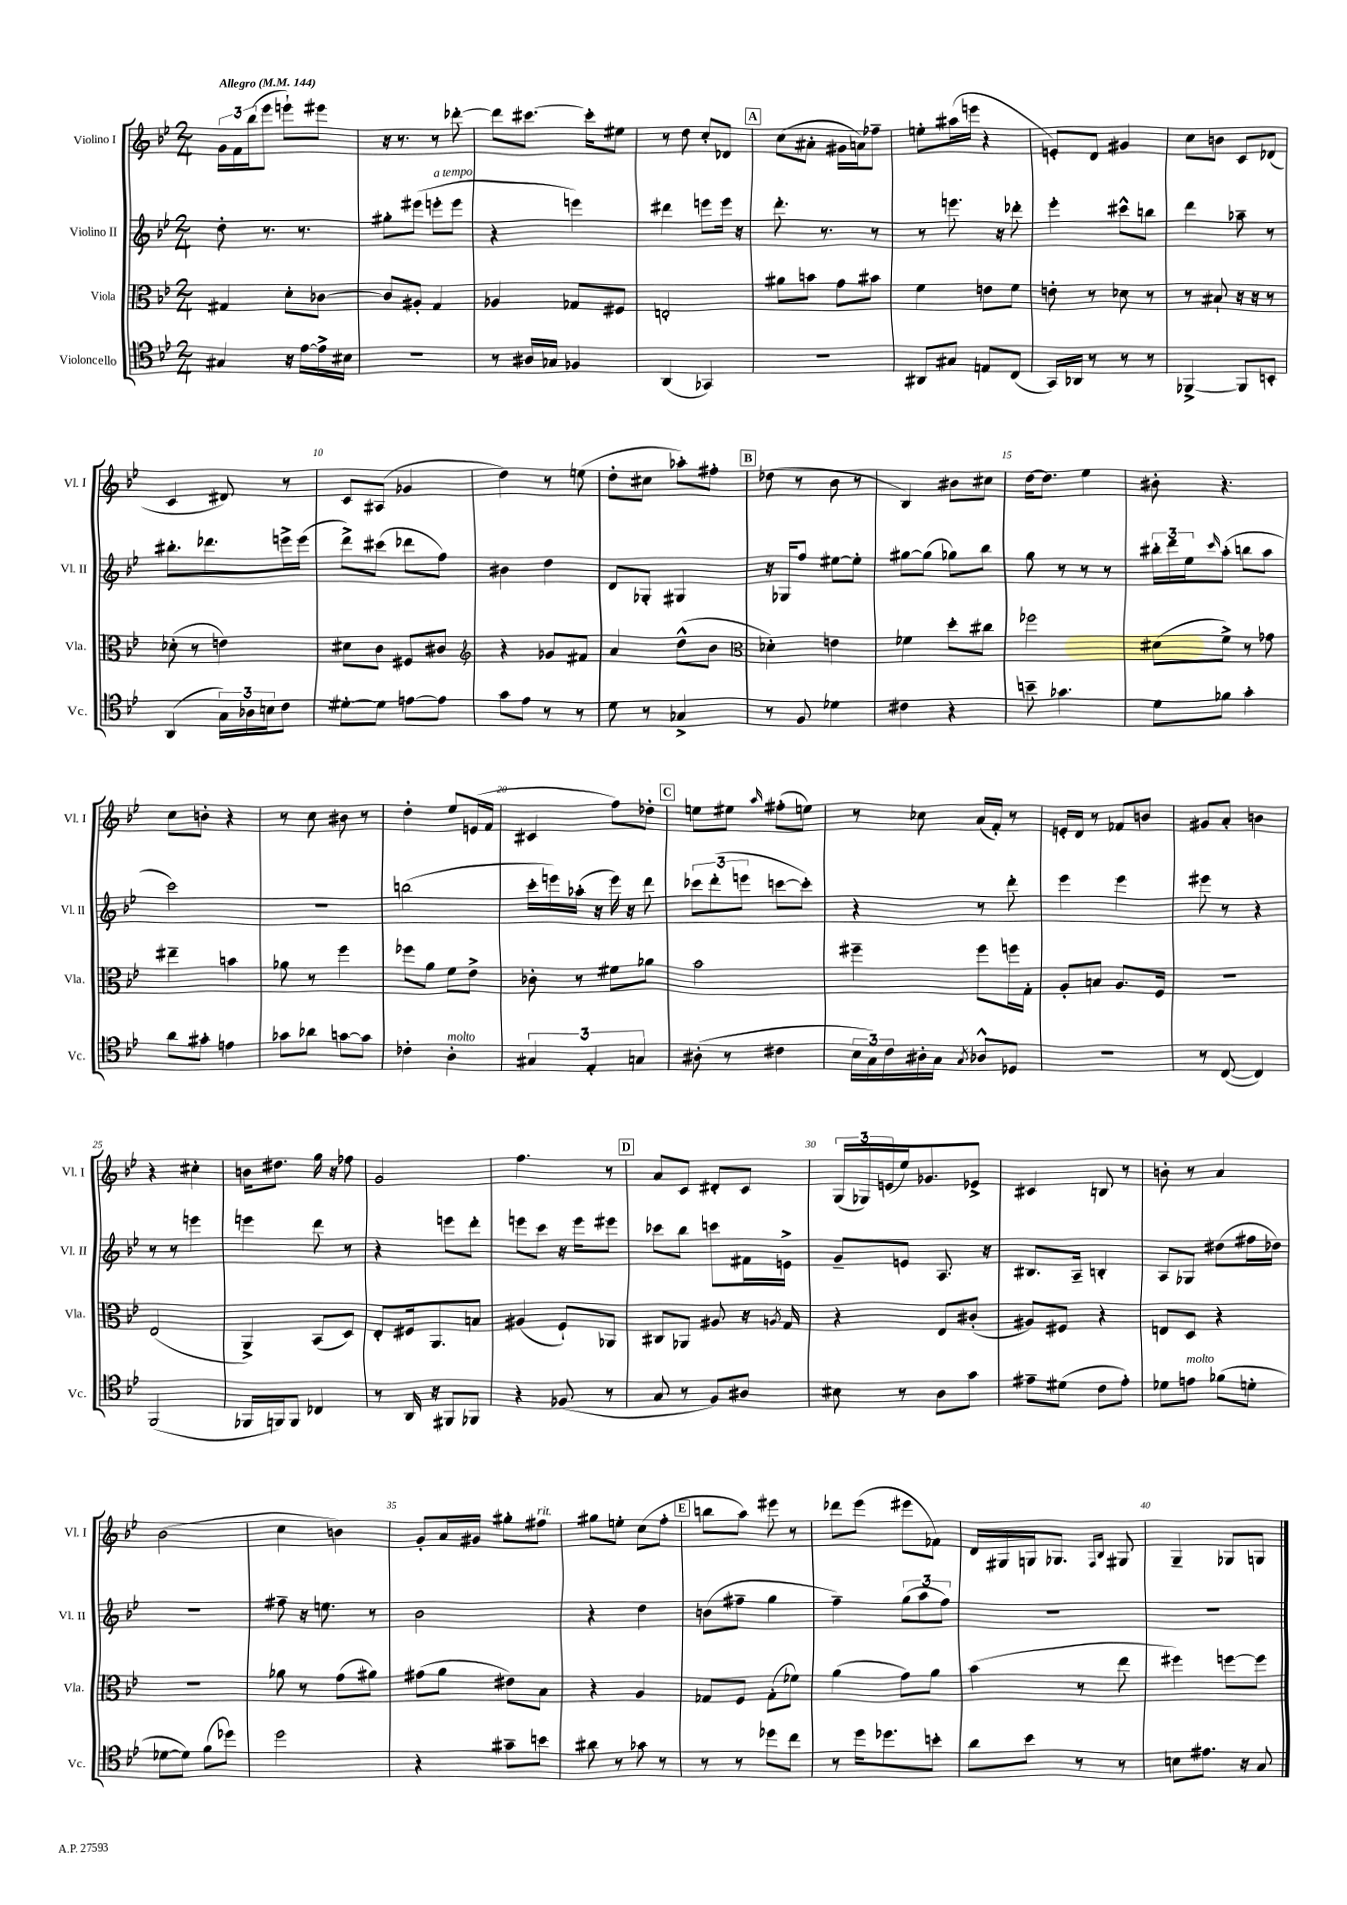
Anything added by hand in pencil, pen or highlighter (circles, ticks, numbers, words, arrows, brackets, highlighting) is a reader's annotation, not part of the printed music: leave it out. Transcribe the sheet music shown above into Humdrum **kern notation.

**kern	**kern	**kern	**kern
*part4	*part3	*part2	*part1
*staff4	*staff3	*staff2	*staff1
*I"Violoncello	*I"Viola	*I"Violino II	*I"Violino I
*I'Vc.	*I'Vla.	*I'Vl. II	*I'Vl. I
*clefC4	*clefC3	*clefG2	*clefG2
*k[b-e-]	*k[b-e-]	*k[b-e-]	*k[b-e-]
*M2/4	*M2/4	*M2/4	*M2/4
*MM144	*MM144	*MM144	*MM144
=1	=1	=1	=1
!	!	!	!LO:TX:a:B:t=Allegro
4G#X/	4G#X/	8dd'\	24g\LL
.	.	.	24f\
.	.	.	(24bb-\J
.	.	8.r	8eee-\J
16r	8d'\L	.	8eeen`\L)
[16e-\LL	.	8.r	.
16e-^\]	[8c-X\J	.	8eee#X\J
16B#X\JJ	.	.	.
=2	=2	=2	=2
2r	8c-/L]	8gg#X'\L	16r
.	.	.	8.r
.	8A#X'/J	(8eee#X\J	.
!	!	!LO:TX:a:i:t=a tempo	!
.	4G/	8eeen'\L	8r
.	.	8eee\J	[8ddd-X'\
=3	=3	=3	=3
8r	4A-X/	4r	8ddd-\L]
16A#X/LL	.	.	[8.ccc#X\J
16G-X/JJ	.	.	.
4F-X/	8G-X/L	4eeen\)	.
.	.	.	16ccc#'\KL]
.	8F#X/J	.	8ee#X\J
=4	=4	=4	=4
(4AA/	2En'/	4ddd#X\	8r
.	.	.	8dd\
4GG-X/)	.	8eeen\L	8cc'/L
.	.	16eee\Jk	8d-X/J
.	.	16r	.
!!LO:REH:place=s1:t=A
=5	=5	=5	=5
2r	8a#X\L	8.ddd'\	(8cc\L
.	8bn\J	.	8a#X'\J
.	.	8.r	.
.	8g\L	.	16g#X\LL
.	.	.	16an\J)
.	8b#X\J	8r	8ff-X~\J
=6	=6	=6	=6
8AA#X/L	4f\	8r	8een'\L
8G#X/J	.	8.eeen\	(16aa#X\L
.	.	.	16eeen\JJ
8En/L	8en\L	.	4r
.	.	16r	.
(8C/J	8f\J	8ddd-X'\	.
=7	=7	=7	=7
16GG/LL)	8en'\	4eee-'\	8en'/L)
16AA-X/JJ	.	.	.
8r	8r	.	8d/J
8r	8d-X\	8ccc#X^^\L	4g#X/
8r	8r	8bbn\J	.
=8	=8	=8	=8
[4FF-X^/	8r	4ddd\	8cc\L
.	8B#X`/	.	8bn\J
8FF-/L]	16r	8aa-X~\	8c/L
.	16r	.	.
8BBn'/J	8r	8r	(8d-X/J
!!LO:LB:g=z
=9	=9	=9	=9
(4AA/	(8d-X'\	8.bb#X'\L	4c/
.	8r	.	.
.	.	8.ddd-X\	.
24G\LL)	4en\)	.	8d#X/)
24A-X\	.	.	.
24Bn\J	.	.	.
8c\J	.	16eeen^\L	8r
.	.	(16eee\JJ	.
=10	=10	=10	=10
[8d#X'\L	8d#X\L	8ddd^\L)	8c/L
8d#\J]	8c\J	(8ccc#X\J	(8A#X/J
[8en\L	8F#X/L	8ddd-X\L	4g-X/
8e\J]	8c#X/J	8ff\J)	.
=11	=11	=11	=11
*	*clefG2	*	*
8g\L	4r	4b#X\	4dd\)
8e-\J	.	.	.
8r	8g-X/L	4dd\	8r
8r	8f#X/J	.	(8een\
=12	=12	=12	=12
8d\	4a/	8d/L	8dd'\L
8r	.	8G-X'/J	8cc#X\J
4G-X^/	(8dd^^\L	4G#X/	8aa-X'\L)
.	8b-\J	.	8ff#X'\J
!!LO:REH:place=s1:t=B
=13	=13	=13	=13
*	*clefC3	*	*
8r	4d-X'\)	16r	(8dd-X\
.	.	16G-X/KL	.
8F/	.	8ff/J	8r
4d-X\	4en\	[8ee#X\L	8b-\
.	.	8ee#'\J]	8r
=14	=14	=14	=14
4c#X\	4f-X\	[8gg#X\L	4B-/)
.	.	(8gg#\J]	.
4r	8dd'\L	8gg-X\L)	8b#X\L
.	8cc#X\J	8bb-\J	8cc#X\J
=15	=15	=15	=15
8bn~\	2ff-X\	8gg\	[16dd\KL
.	.	.	8.dd\J]
4.g-X\	.	8r	.
.	.	8r	4ee-\
.	.	8r	.
=16	=16	=16	=16
8d\L	(8d#X\L	24bb#X'\LL	8b#X'\
.	.	24ddd\	.
.	.	24ee-\J	.
.	.	16qqccc/	.
8f-X\J	8f^\J)	(8aa'\J	4.r
4g'\	8r	8bbn\L	.
.	8g-X\	8aa\J	.
!!LO:LB:g=z
=17	=17	=17	=17
8a\L	4ee#X~\	2ccc\)	8cc\L
8g#X'\J	.	.	8bn'\J
4en\	4bn\	.	4r
=18	=18	=18	=18
8g-X\L	8a-X\	2r	8r
8a-X\J	8r	.	8cc\
[8gn\L	4ff\	.	8b#X\
8g\J]	.	.	8r
=19	=19	=19	=19
4c-X'\	8ff-X\L	(2bbn\	4dd'\
.	8a\J	.	.
!LO:TX:a:i:t=molto	!	!	!
4A'\	8f\L	.	8ee-/L
.	8e-^\J	.	(16en/L
.	.	.	16f/JJ
=20	=20	=20	=20
6G#X/	8c-X'\	16ccc'\LL	4c#X/
.	.	16eeen\)	.
.	8r	(16aa-X'\JJ	.
6E-'/	.	.	.
.	.	16r	.
.	8f#X\L	16eee\)	8ff\L)
.	.	16r	.
6Gn/	.	.	.
.	8a-X\J	8ddd\	8dd-X'\J
!!LO:REH:place=s1:t=C
=21	=21	=21	=21
(8A#X'\	2b-\	12ccc-X\L	8een\L
.	.	(12ddd'\	.
8r	.	.	8ee#X\J
.	.	12eeen\J	.
.	.	.	16qqaa/
4c#X\	.	[8cccn\L	(8ff#X'\L
.	.	8ccc'\J])	8een\J)
=22	=22	=22	=22
24B-\LL	4ff#X~\	4r	8r
24G\)	.	.	.
24c\	.	.	.
16A#X'\	.	.	8cc-X\
16G\JJ	.	.	.
8qG/	.	.	.
8A-X^^/L	8ff#\L	8r	(16a/LL
.	.	.	16f'/JJ)
8D-X/J	16ffn\L	8ddd'\	8r
.	16G'\JJ	.	.
=23	=23	=23	=23
2r	8A'/L	4eee-\	16en'/LL
.	.	.	16d/JJ
.	8Bn/J	.	8r
.	8.A/L	4eee-\	8f-X/L
.	.	.	8bn/J
.	16F/Jk	.	.
=24	=24	=24	=24
8r	2r	8eee#X\	8g#X/L
([8C/	.	8r	8a'/J
4C/])	.	4r	4bn\
!!LO:LB:g=z
=25	=25	=25	=25
(2FF/	(2E-/	8r	4r
.	.	8r	.
.	.	4eeen\	4cc#X'\
=26	=26	=26	=26
16FF-X/LL	4AA^/)	4eeen\	16bn\KL
16FFn/J)	.	.	8.dd#X\J
8FF/J	.	.	.
4C-X/	(8BB-/L	8ddd\	16gg\
.	.	.	16r
.	8D/J)	8r	8ff-X\
=27	=27	=27	=27
8r	8E-'/L	4r	2g/
16AA/	16F#X/k	.	.
16r	8.AA/	.	.
8FF#X/L	.	8eeen\L	.
8FF-X/J	8Bn/J	8ddd'\J	.
=28	=28	=28	=28
4r	(4A#X/	8eeen\L	4.ff\
.	.	8ccc\J	.
(8F-X/	8F`/L)	16r	.
.	.	16eee\KL	.
8r	8AA-X/J	8eee#X\J	8r
!!LO:REH:place=s1:t=D
=29	=29	=29	=29
8G/	8C#X/L	8ccc-X\L	8a/L
8r	8AA-X/J	8bb-\J	8c/J
8F/L)	8A#X/	8cccn\L	8d#X'/L
8A#X/J	16r	16f#X\L	8c/J
.	8qAn/	.	.
.	16G/	16en^\JJ	.
=30	=30	=30	=30
8B#X\	4r	8g~/L	(24G/LL
.	.	.	24G-X/)
.	.	.	(24en/
8r	.	8en/J	16ee-/J)
.	.	.	8.g-X/
8A\L	8E-/L	8.A/	.
8g\J	(8c#X'/J	.	8e-X^/J
.	.	16r	.
=31	=31	=31	=31
8e#X~\L	8A#X/L)	8.B#X/L	4c#X/
(8d#X\J	8F#X/J	.	.
.	.	16A~/Jk	.
8c\L	4r	4Bn'/	8Bn/
8e#'\J)	.	.	8r
=32	=32	=32	=32
8d-X\L	8En/L	8A/L	8bn'\
!LO:TX:a:i:t=molto	!	!	!
8en\J	8D/J	8G-X/J	8r
(8f-X\L	4r	(8dd#X\L	4a/
8dn'\J	.	16ff#X\L	.
.	.	16dd-X\JJ)	.
!!LO:LB:g=z
=33	=33	=33	=33
[8d-X\L	2r	2r	(2b-\
8d-\J])	.	.	.
(8f\L	.	.	.
8dd-X\J)	.	.	.
=34	=34	=34	=34
2dd\	8a-X\	8ff#X~\	4cc\
.	8r	16r	.
.	.	8.een\	.
.	(8g\L	.	4bn\)
.	8a#X\J)	8r	.
=35	=35	=35	=35
4r	(8g#X\L	2b-\	8g'/L
.	8a\J	.	16a/L
.	.	.	16g#X/JJ
8g#X~\L	8e#X\L)	.	8gg#X'\L
!	!	!	!LO:TX:a:i:t=rit.
8bn\J	8B-\J	.	8ff#X\J
=36	=36	=36	=36
8a#X\	4r	4r	8gg#X\L
8r	.	.	8een'\J
8g-X\	4A/	4dd\	(8cc\L
8r	.	.	8ff'\J
!!LO:REH:place=s1:t=E
=37	=37	=37	=37
8r	8G-X/L	(8bn\L	8bbn\L
8r	8F/J	8ff#X~\J	8aa\J)
8dd-X\L	(8G-'\L	4gg\	8eee#X\
8cc\J	8f-X\J)	.	8r
=38	=38	=38	=38
8r	(4a\	4ff~\)	8ddd-X\L
16dd\KL	.	.	(8eee-\J
8.dd-X\	.	.	.
.	8g\L)	(12gg\L	8eee#X\L
.	.	12aa\	.
8bn'\J	8a\J	.	8f-X\J)
.	.	12ff\J)	.
=39	=39	=39	=39
8a\L	(4b-\	2r	16d/LL
.	.	.	16G#X/
8b-\J	.	.	16Gn/J
.	.	.	8.G-X/J
8r	8r	.	.
.	.	.	16qqF/LL
.	.	.	16qqB-/JJ
8r	8ee-\	.	8G#X/
=40	=40	=40	=40
8Bn\L	4ff#X\)	2r	4G~/
8.e#X\J	.	.	.
.	[8ffn\L	.	8G-X/L
16r	.	.	.
8G/	8ff\J]	.	8Gn/J
==	==	==	==
*-	*-	*-	*-
